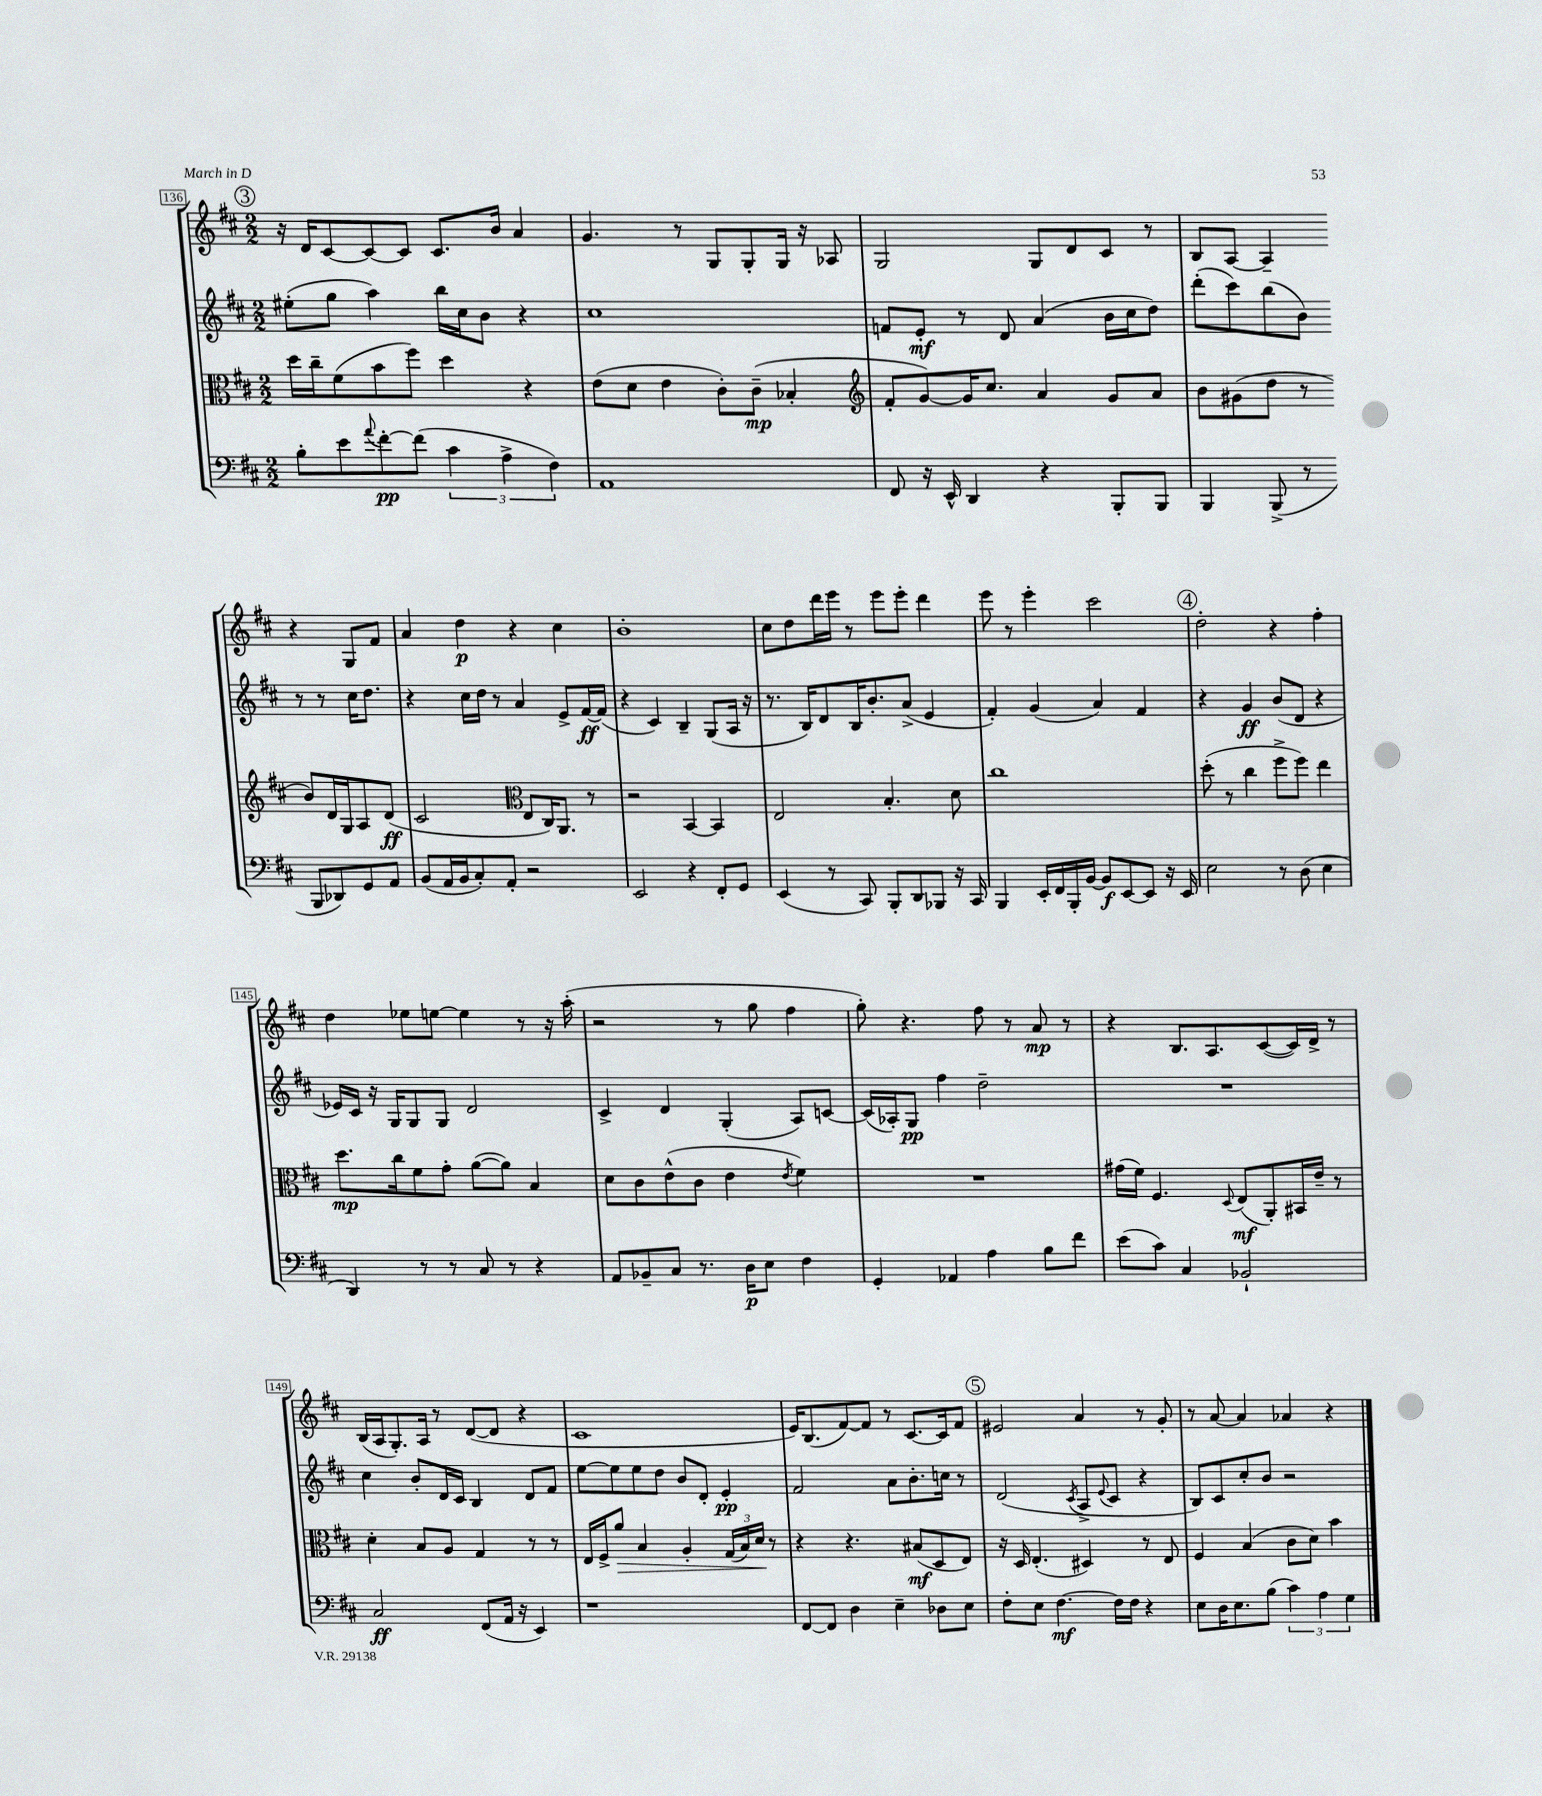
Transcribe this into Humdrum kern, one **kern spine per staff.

**kern	**kern	**kern	**kern
*staff4	*staff3	*staff2	*staff1
*clefF4	*clefC3	*clefG2	*clefG2
*k[f#c#]	*k[f#c#]	*k[f#c#]	*k[f#c#]
*M2/2	*M2/2	*M2/2	*M2/2
8B'	16dd	(8ee#'	16r
.	16cc#~	.	16d
8e	(8f#	8gg	[8c#
8qqa	.	.	.
[8f#'	8b	4aa)	8c#_
(8f#]	8ff#)	.	8c#]
6c#	4dd	16bb	8.c#
.	.	16cc#	.
.	.	8b	.
6A^	.	.	.
.	.	.	16b
.	4r	4r	4a
6F#)	.	.	.
=	=	=	=
1AA	(8e	1cc#	4.g
.	8d	.	.
.	4e	.	.
.	.	.	8r
.	8c#')	.	8G
.	(8c#~	.	8G'
.	4B-'	.	16G
.	.	.	16r
.	.	.	8A-
=	=	=	=
*	*clefG2	*	*
8FF#	8f#'	8f	2G
16r	[8g)	8e'	.
16EE^^	.	.	.
4DD	16g]	8r	.
.	8.cc#	.	.
.	.	8d	.
4r	4a	(4a	8G
.	.	.	8d
8BBB'	8g	16b	8c#
.	.	16cc#	.
8BBB	8a	8dd)	8r
=	=	=	=
4BBB	8b	(8ddd'	8B
.	(8g#	8ccc#)	[8A
(8BBB^	8dd	(8bb	4A~]
8r	8r	8b)	.
8BBB	8b)	8r	4r
8DD-)	16d	8r	.
.	16G	.	.
8GG	8A	16cc#	8G
.	.	8.dd	.
8AA	(8d	.	8f#
=	=	=	=
(8BB	2c#	4r	4a
16AA	.	.	.
16BB	.	.	.
8C#')	.	16cc#	4dd
.	.	16dd	.
8AA'	.	8r	.
*	*clefC3	*	*
2r	8E	4a	4r
.	16C#)	.	.
.	8.AA	.	.
.	.	8e^	4cc#
.	8r	[16f#	.
.	.	(16f#]	.
=	=	=	=
2EE	2r	4r	1b'
.	.	4c#)	.
4r	[4BB	4B~	.
8FF#'	4BB]	(8G	.
8GG	.	16A	.
.	.	16r	.
=	=	=	=
(4EE	2E	8.r	8cc#
.	.	.	8dd
.	.	16B)	.
8r	.	8d	16ddd
.	.	.	16eee
8CC#)	.	16B	8r
.	.	8.b'	.
8BBB'	4.B'	.	8eee
8DD	.	(8a^	8eee'
8BBB-	.	4e	4ddd
16r	8d	.	.
16CC#	.	.	.
=	=	=	=
4BBB	1cc#	4f#')	8eee
.	.	.	8r
16EE'	.	(4g	4eee'
16FF#	.	.	.
16BBB'	.	.	.
[16BB	.	.	.
8BB]	.	4a)	2ccc#
[8EE	.	.	.
8EE]	.	4f#	.
16r	.	.	.
16EE	.	.	.
=	=	=	=
2E	(8dd'	4r	2dd'
.	8r	.	.
.	4cc#	4g	.
8r	8ff#^	(8b	4r
(8D	8ff#)	8d	.
4E	4ee	4r	4ff#'
=	=	=	=
4DD)	8.dd	16e-)	4dd
.	.	16c#	.
.	.	16r	.
.	16cc#	16G	.
8r	8f#	8G	8ee-
8r	8g'	8G	[8ee
8C#	([8a	2d	4ee]
8r	8a])	.	.
4r	4B	.	8r
.	.	.	16r
.	.	.	(16aa'
=	=	=	=
8AA	8d	4c#^	2r
8BB-~	8c#	.	.
8C#	(8e^^	4d	.
8.r	8c#	.	.
.	4e	(4G'	8r
16D	.	.	.
8E	.	.	8gg
.	8qe	.	.
4F#	4f#)	8A)	4ff#
.	.	[8c	.
=	=	=	=
4GG'	1r	(16c]	8gg')
.	.	16A-')	.
.	.	8G	4.r
4AA-	.	4ff#	.
4A	.	2dd~	8ff#
.	.	.	8r
8B	.	.	8a
8f#	.	.	8r
=	=	=	=
(8e	(16g#	1r	4r
.	16f#)	.	.
8c#)	4.F#	.	.
4C#	.	.	8.B
.	.	.	8.A
.	8qqD	.	.
2BB-`	(8E	.	.
.	8AA')	.	([8c#
.	16BB#	.	16c#])
.	16e~	.	16d^
.	8r	.	8r
=	=	=	=
2C#	4d'	4cc#	(16B
.	.	.	16A
.	.	.	8.G')
.	8B	8b'	.
.	.	.	16A
.	8A	16d	8r
.	.	16c#	.
(8FF#	4G	4B	([8d
16AA	.	.	8d]
16r	.	.	.
4EE)	8r	8d	4r
.	8r	8f#	.
=	=	=	=
1r	16E	[8ee	1c#
.	16F#^	.	.
.	8a	8ee]	.
.	4B	8ee	.
.	.	8dd	.
.	4A'	8b	.
.	.	8d'	.
.	(24G	4e'	.
.	24B)	.	.
.	24d	.	.
.	8r	.	.
=	=	=	=
[8FF#	4r	2f#	16e)
.	.	.	(8.B
8FF#]	.	.	.
4D	4.r	.	[8f#)
.	.	.	8f#]
4E~	.	8a	8r
.	(8B#	8.b'	[8.c#
8D-	8D	.	.
.	.	16cc	16c#]
8E	8E)	8r	8f#
=	=	=	=
8F#'	16r	(2d	2e#
.	16D	.	.
8E	(4.E'	.	.
[4.F#	.	.	.
.	.	8qc#	.
.	4D#)	8A^	4a
.	.	8qqe	.
16F#]	.	8c#	.
16F#	.	.	.
4r	8r	4r	8r
.	8E	.	8g'
=	=	=	=
8E	4F#	8B)	8r
16D	.	8c#	[8a
8.E	.	.	.
.	(4B	8cc#'	4a]
(8B	.	8b	.
6c#)	8c#	2r	4a-
.	8d)	.	.
6A	.	.	.
.	4b	.	4r
6G	.	.	.
==	==	==	==
*-	*-	*-	*-
